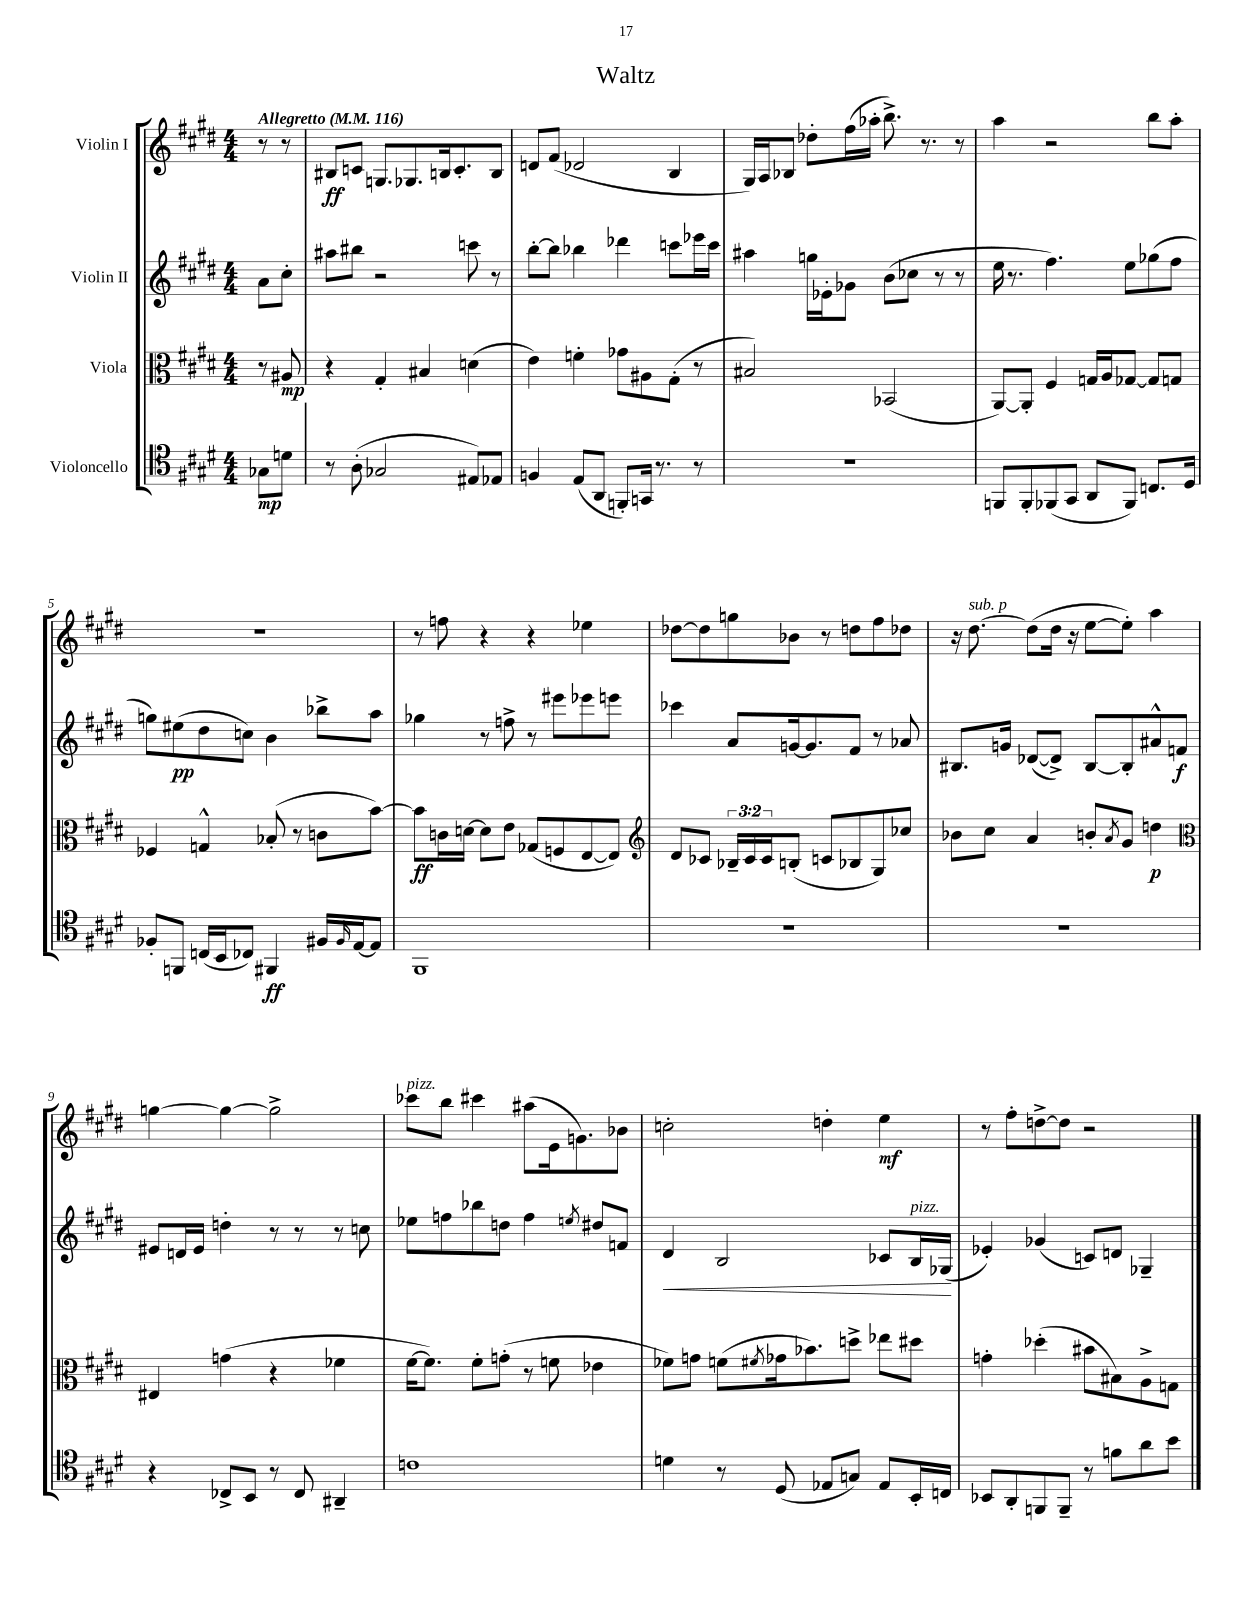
\header { title = "Waltz" }
<<
\new StaffGroup <<
\new Staff = "s0" \with { instrumentName = "Violin I" } {
    \clef treble \key e \major \numericTimeSignature \time 4/4 \partial 4 \tempo "Allegretto" 4 = 116
    r8 r8 |
    bis8\ff c'8 g8. ges8. b16 c'8.-. b8 |
    d'8 fis'8( des'2 b4 |
    gis16) a16 bes8 des''8-. fis''16( aes''16-. b''8.->) r8. r8 |
    a''4 r2 b''8 a''8-. |
    R1 |
    r8 f''8 r4 r4 ees''4 |
    des''8~ des''8 g''8 bes'8 r8 d''8 fis''8 des''8 |
    r16 dis''8.~^\markup { \italic "sub. p" } dis''8( dis''16 r16 e''8~ e''8-.) a''4 |
    g''4~ g''4~ g''2-> |
    ces'''8^\markup { \italic "pizz." } b''8 cis'''4 ais''8( e'16 g'8.) bes'8 |
    c''2-. d''4-. e''4\mf |
    r8 fis''8-. d''8~-> d''8 r2 \bar "|." |
}
\new Staff = "s1" \with { instrumentName = "Violin II" } {
    \clef treble \key e \major \numericTimeSignature \time 4/4 \partial 4
    a'8 cis''8-. |
    ais''8 bis''8 r2 c'''8 r8 |
    b''8~-. b''8 bes''4 des'''4 c'''8 ees'''16 c'''16 |
    ais''4 g''16 ees'16-. ges'8 b'8( ces''8 r8 r8 |
    e''16 r8. fis''4.) e''8 ges''8( fis''8 |
    g''8) eis''8\pp( dis''8 c''8) b'4 bes''8-> a''8 |
    ges''4 r8 f''8-> r8 eis'''8 ees'''8 e'''8 |
    ces'''4 a'8 g'16~ g'8. fis'8 r8 aes'8 |
    bis8. g'16 des'8~( des'8->) bis8~ bis8-. ais'8-^ f'8\f |
    eis'8 d'16 eis'16 d''4-. r8 r8 r8 c''8 |
    ees''8 f''8 bes''8 d''8 f''4 \acciaccatura { e''8 } dis''8 f'8 |
    dis'4\< b2 ces'8 b16^\markup { \italic "pizz." } ges16\!( |
    ees'4-.) ges'4( c'8) d'8 ges4-- \bar "|." |
}
\new Staff = "s2" \with { instrumentName = "Viola" } {
    \clef alto \key e \major \numericTimeSignature \time 4/4 \override Staff.TupletNumber.text = #tuplet-number::calc-fraction-text \partial 4
    r8 ais8\mp |
    r4 gis4-. bis4 d'4( |
    e'4) f'4-. ges'8 ais8 gis8-.( r8 |
    bis2) bes,2( |
    a,8~) a,8-. fis4 g16 a16 ges8~ ges8 g8 |
    fes4 g4-^ bes8-.( r8 c'8 b'8~) |
    b'8\ff c'16 d'16~ d'8 e'8 ges8( f8 e8~ e8) |
    \clef treble dis'8 ces'8 \tuplet 3/2 { bes16-- ces'16 ces'16 } b8-.( c'8 bes8 gis8) ces''8 |
    bes'8 cis''8 a'4 b'8-. \acciaccatura { a'8 } gis'8 d''4\p |
    \clef alto eis4 g'4( r4 fes'4 |
    fis'16~ fis'8.) fis'8-. g'8-.( r8 f'8 ees'4 |
    fes'8) g'8 f'8( \acciaccatura { fis'8 } ges'16 bes'8.) d''8-> ees''8 dis''8 |
    g'4-. des''4-.( bis'8 bis8) a8-> g8 \bar "|." |
}
\new Staff = "s3" \with { instrumentName = "Violoncello" } {
    \clef tenor \key e \major \numericTimeSignature \time 4/4 \partial 4
    ges8\mp d'8 |
    r8 a8-.( ges2 eis8) ees8 |
    f4 e8( a,8 f,8-.) g,16 r8. r8 |
    R1 |
    f,8 f,8-. fes,8( gis,8 a,8 fes,8) c8. dis16 |
    fes8-. f,8 c16( b,16 ces8) fis,4\ff fis16 \grace { fis16 } e16~ e8 |
    fis,1 |
    R1 |
    R1 |
    r4 ces8-> b,8 r8 ces8 ais,4-- |
    c'1 |
    d'4 r8 dis8( ees8 g8) ees8 b,16-. c16 |
    bes,8 a,8-. f,8 f,8-- r8 f'8 a'8 b'8 \bar "|." |
}
>>
>>
